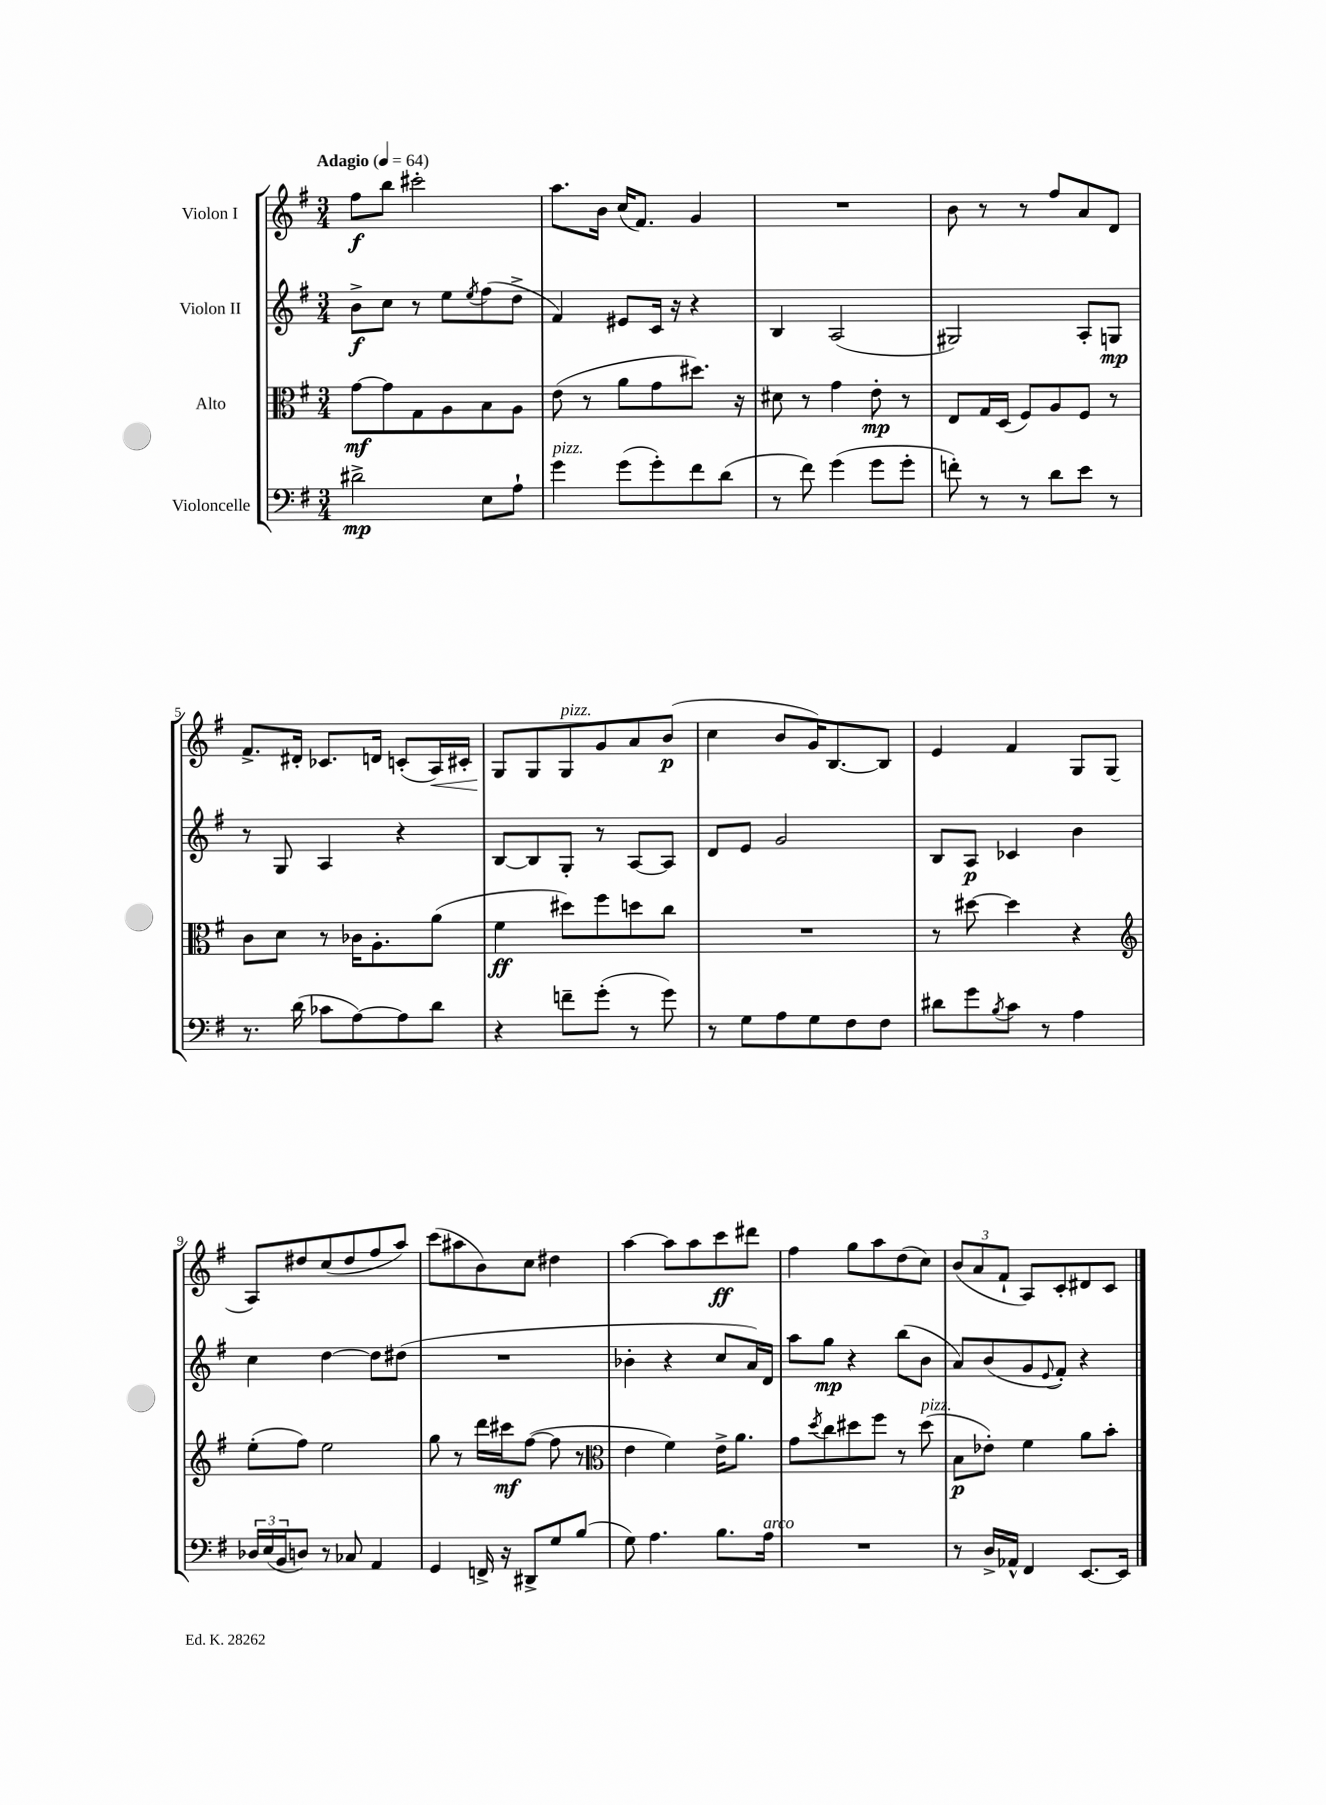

**kern	**dynam	**kern	**dynam	**kern	**dynam	**kern	**dynam
*part4	*part4	*part3	*part3	*part2	*part2	*part1	*part1
*staff4	*staff4	*staff3	*staff3	*staff2	*staff2	*staff1	*staff1
*I"Violoncelle	*	*I"Alto	*	*I"Violon II	*	*I"Violon I	*
*clefF4	*	*clefC3	*	*clefG2	*	*clefG2	*
*k[f#]	*	*k[f#]	*	*k[f#]	*	*k[f#]	*
*M3/4	*	*M3/4	*	*M3/4	*	*M3/4	*
*MM64	*	*MM64	*	*MM64	*	*MM64	*
=1	=1	=1	=1	=1	=1	=1	=1
!	!	!	!	!	!	!LO:TX:a:B:t=Adagio	!
2d#X^\	mp	[8g\L	mf	8b^\L	f	8ff#\L	f
.	.	8g\]	.	8cc\J	.	8bb\J	.
.	.	8G\	.	8r	.	2ccc#X'\	.
.	.	8A\	.	8ee\L	.	.	.
.	.	.	.	8qee/	.	.	.
8E\L	.	8B\	.	(8ff#\	.	.	.
8A`\J	.	8A\J	.	8dd^\J	.	.	.
=2	=2	=2	=2	=2	=2	=2	=2
!LO:TX:a:i:t=pizz.	!	!	!	!	!	!	!
4g\	.	(8e\	.	4f#/)	.	8.aa\L	.
.	.	8r	.	.	.	.	.
.	.	.	.	.	.	16b\Jk	.
(8g\L	.	8a\L	.	8e#X/L	.	(16cc/KL	.
.	.	.	.	.	.	8.f#/J)	.
8g'\)	.	8g\	.	16c/Jk	.	.	.
.	.	.	.	16r	.	.	.
8f#\	.	8.dd#X\J)	.	4r	.	4g/	.
(8d\J	.	.	.	.	.	.	.
.	.	16r	.	.	.	.	.
=3	=3	=3	=3	=3	=3	=3	=3
8r	.	8d#X\	.	4B/	.	2.r	.
8f#\)	.	8r	.	.	.	.	.
(4g\	.	4g\	.	(2A/	.	.	.
8g\L	.	8e'\	mp	.	.	.	.
8g'\J	.	8r	.	.	.	.	.
=4	=4	=4	=4	=4	=4	=4	=4
8fn'\)	.	8E/L	.	2G#X/)	.	8b\	.
8r	.	16G/L	.	.	.	8r	.
.	.	(16D/JJ	.	.	.	.	.
8r	.	8F#/L)	.	.	.	8r	.
8d\L	.	8A/	.	.	.	8ff#/L	.
8e\J	.	8F#/J	.	8A'/L	.	8a/	.
8r	.	8r	.	8Gn/J	mp	8d/J	.
!!LO:LB:g=z
=5	=5	=5	=5	=5	=5	=5	=5
8.r	.	8c\L	.	8r	.	8.f#^/L	.
.	.	8d\J	.	8G/	.	.	.
(16d\	.	.	.	.	.	16d#X'/Jk	.
8c-X\L	.	8r	.	4A/	.	8.c-X/L	.
[8A\)	.	16c-X\KL	.	.	.	.	.
.	.	8.A'\	.	.	.	16dn/Jk	.
8A\]	.	.	.	4r	.	(8cn'/L	.
!	!	!	!	!	!	!	!LO:HP:b
8d\J	.	(8a\J	.	.	.	16A/L)	<
.	.	.	.	.	.	16c#X'/JJ	.
=6	=6	=6	=6	=6	=6	=6	=6
4r	.	4f#\	ff	[8B/L	.	8G/L	.
.	.	.	.	8B/]	.	8G/	[
!	!	!	!	!	!	!LO:TX:a:i:t=pizz.	!
8fn~\L	.	8dd#X\L)	.	8G'/J	.	8G/	.
(8g'\J	.	8ff#\	.	8r	.	8g/	.
8r	.	8ddn\	.	[8A/L	.	8a/	.
8g\)	.	8cc\J	.	8A/J]	.	(8b/J	p
=7	=7	=7	=7	=7	=7	=7	=7
8r	.	2.r	.	8d/L	.	4cc\	.
8G\L	.	.	.	8e/J	.	.	.
8A\	.	.	.	2g/	.	8b/L	.
8G\	.	.	.	.	.	16g/K)	.
.	.	.	.	.	.	[8.B/	.
8F#\	.	.	.	.	.	.	.
8F#\J	.	.	.	.	.	8B/J]	.
=8	=8	=8	=8	=8	=8	=8	=8
8d#X\L	.	8r	.	8B/L	.	4e/	.
8g\	.	[8dd#X\	.	8A/J	p	.	.
8qB/	.	.	.	.	.	.	.
8c\J	.	4dd#\]	.	4c-X/	.	4f#/	.
8r	.	.	.	.	.	.	.
4A\	.	4r	.	4b\	.	8G/L	.
.	.	.	.	.	.	(8G/J	.
!!LO:LB:g=z
=9	=9	=9	=9	=9	=9	=9	=9
*	*	*clefG2	*	*	*	*	*
24D-X/LL	.	(8ee'\L	.	4cc\	.	8A/L)	.
(24E/	.	.	.	.	.	.	.
24BB/J	.	.	.	.	.	.	.
8Dn/J)	.	8ff#\J)	.	.	.	8dd#X/	.
8r	.	2ee\	.	[4dd\	.	(8cc/	.
8C-X/	.	.	.	.	.	8dd#/	.
4AA/	.	.	.	8dd\L]	.	8ff#/	.
.	.	.	.	(8dd#X\J	.	8aa/J)	.
=10	=10	=10	=10	=10	=10	=10	=10
4GG/	.	8gg\	.	2.r	.	(8ccc\L	.
.	.	8r	.	.	.	8aa#X\	.
16FFn^/	.	16ddd\LL	.	.	.	8b\)	.
16r	.	16ccc#X\J	mf	.	.	.	.
8DD#X^/L	.	([8ff#\J	.	.	.	8cc\J	.
8G/	.	8ff#\]	.	.	.	4dd#X\	.
(8B/J	.	8r	.	.	.	.	.
=11	=11	=11	=11	=11	=11	=11	=11
*	*	*clefC3	*	*	*	*	*
8G\)	.	4e\	.	4b-X'\	.	[4aa\	.
4.A\	.	.	.	.	.	.	.
.	.	4f#\)	.	4r	.	8aa\L]	.
.	.	.	.	.	.	8aa\	.
8.B\L	.	16e^\KL	.	8cc/L	.	8ccc\	ff
.	.	8.a\J	.	.	.	.	.
.	.	.	.	16a/L)	.	8ddd#X\J	.
!LO:TX:a:i:t=arco	!	!	!	!	!	!	!
16A\Jk	.	.	.	16d/JJ	.	.	.
=12	=12	=12	=12	=12	=12	=12	=12
2.r	.	8g\L	.	8aa\L	.	4ff#\	.
.	.	8qdd/	.	.	.	.	.
.	.	8cc\	.	8gg\J	mp	.	.
.	.	8dd#X\	.	4r	.	8gg\L	.
.	.	8ff#\J	.	.	.	8aa\	.
.	.	8r	.	(8bb\L	.	(8dd\	.
!	!	!LO:TX:a:i:t=pizz.	!	!	!	!	!
.	.	(8dd#\	.	8b\J	.	8cc\J)	.
=13	=13	=13	=13	=13	=13	=13	=13
8r	.	8B\L	p	8a/L)	.	(12b/L	.
.	.	.	.	.	.	12a/	.
16D^/LL	.	8e-X'\J)	.	(8b/	.	.	.
.	.	.	.	.	.	12f#`/J	.
16AA-X^^/JJ	.	.	.	.	.	.	.
4FF#/	.	4f#\	.	8g/	.	8A/L)	.
.	.	.	.	8qqe/	.	.	.
.	.	.	.	8f#'/J)	.	8c'/	.
[8.EE/L	.	8a\L	.	4r	.	8d#X/	.
.	.	8b'\J	.	.	.	8c/J	.
16EE/Jk]	.	.	.	.	.	.	.
==	==	==	==	==	==	==	==
*-	*-	*-	*-	*-	*-	*-	*-
